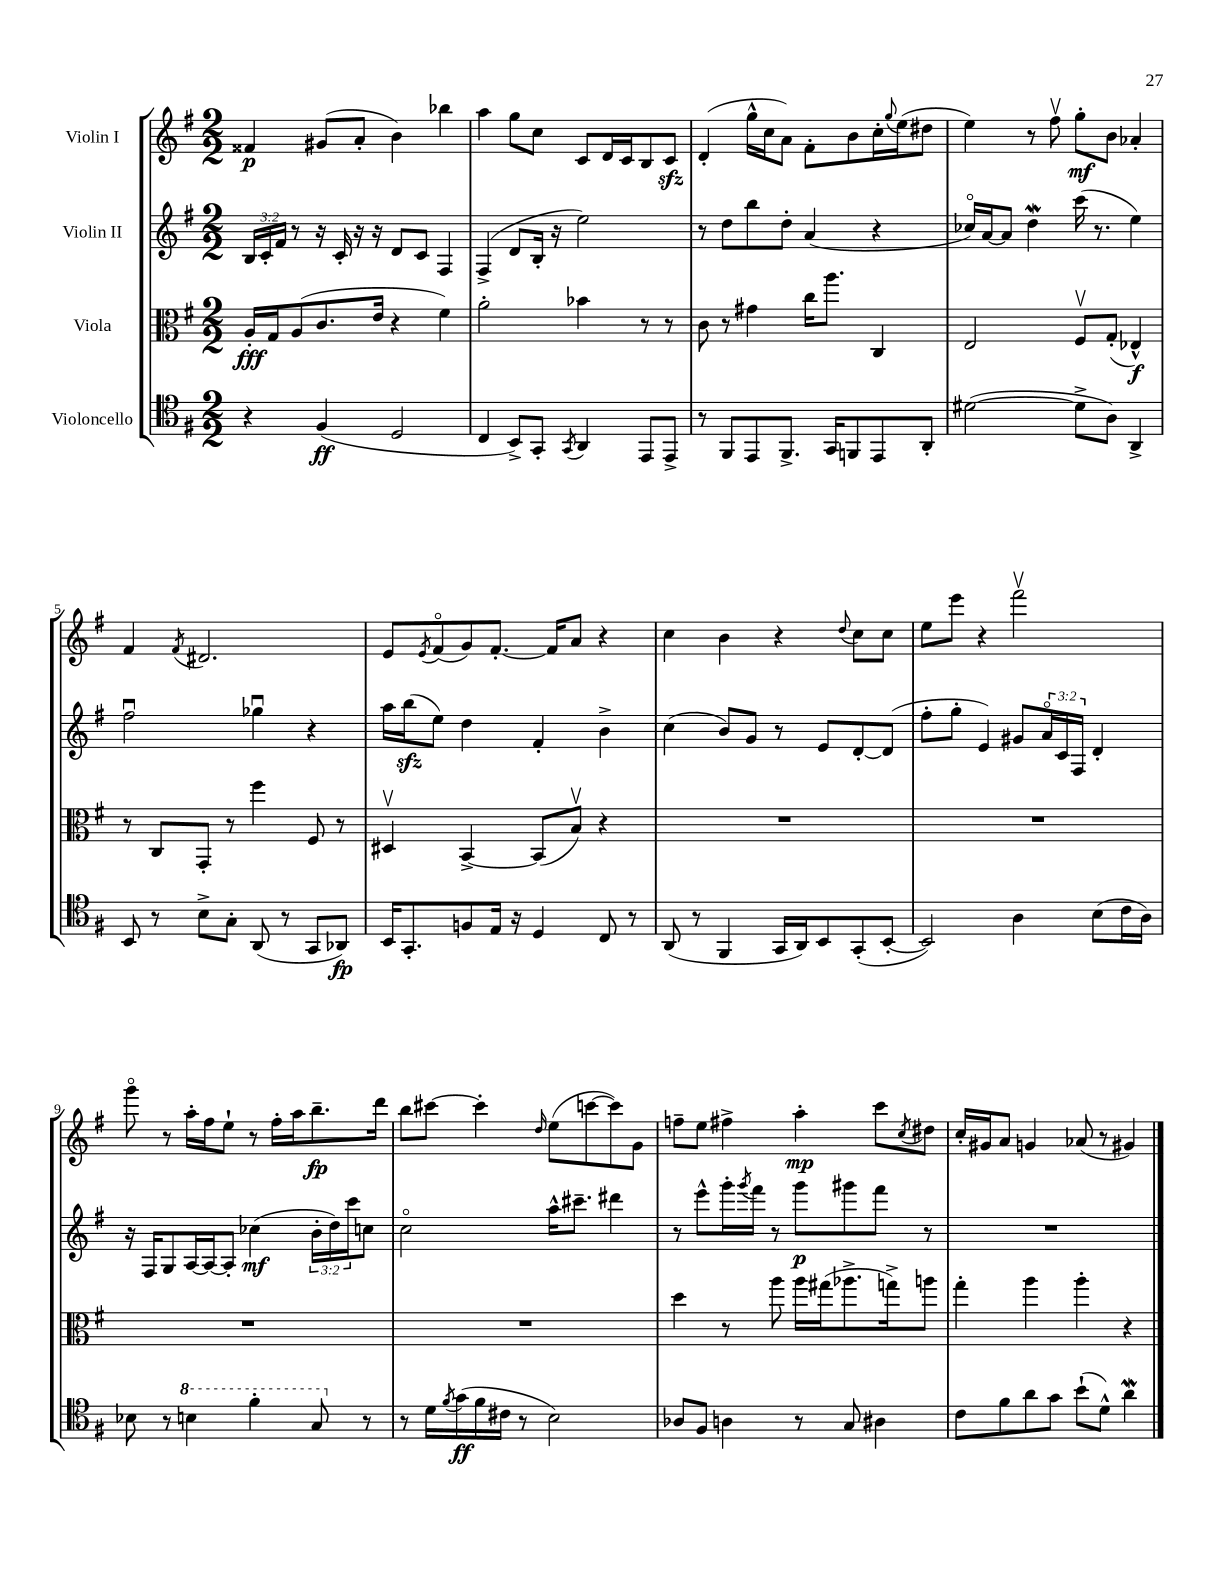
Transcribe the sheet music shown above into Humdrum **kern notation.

**kern	**kern	**kern	**kern
*staff4	*staff3	*staff2	*staff1
*clefC4	*clefC3	*clefG2	*clefG2
*k[f#]	*k[f#]	*k[f#]	*k[f#]
*M2/2	*M2/2	*M2/2	*M2/2
4r	16A'	24B	4f##
.	.	24c'	.
.	16G	.	.
.	.	24f#	.
.	(8A	8r	.
(4F#	8.c	16r	(8g#
.	.	16c'	.
.	.	16r	8a'
.	16e	16r	.
2D	4r	8d	4b)
.	.	8c	.
.	4f#)	4F#	4bb-
=	=	=	=
4C	2a'	(4F#^	4aa
8BB^)	.	8d	8gg
8GG'	.	16B'	8cc
.	.	16r	.
8qGG	.	.	.
4AA	4b-	2ee)	8c
.	.	.	16d
.	.	.	16c
8EE	8r	.	8B
8EE^	8r	.	8c
=	=	=	=
8r	8c	8r	(4d'
8FF#	8r	8dd	.
8EE	4g#	8bb	16gg^^
.	.	.	16cc
8.FF#^	.	8dd'	8a)
.	16cc	(4a	8f#'
16GG	8.aa	.	.
8FF	.	.	8b
8EE	4C	4r	16cc'
.	.	.	8qqgg
.	.	.	(16ee
8AA'	.	.	8dd#
=	=	=	=
([2d#	2E	16cc-o)	4ee)
.	.	[16a	.
.	.	8a]	.
.	.	4dd	8r
.	.	.	8ff#v
8d#^]	8F#v	(16ccc	8gg'
.	.	8.r	.
8A)	(8G'	.	8b
4AA^	4E-^^)	4ee)	4a-'
=	=	=	=
8BB	8r	2ff#u	4f#
8r	8C	.	.
.	.	.	8qf#
8B^	8GG'	.	2.d#
8G'	8r	.	.
(8AA	4ff#	4gg-u	.
8r	.	.	.
8GG	8F#	4r	.
8AA-)	8r	.	.
=	=	=	=
16BB	4D#v	16aa	8e
8.GG'	.	(16bb	.
.	.	.	8qe
.	.	8ee)	(8f#o
8F	[4BB^	4dd	8g)
16E	.	.	[8.f#'
16r	.	.	.
4D	(8BB]	4f#'	.
.	.	.	16f#]
.	8Bv)	.	8a
8C	4r	4b^	4r
8r	.	.	.
=	=	=	=
(8AA	1r	(4cc	4cc
8r	.	.	.
4FF#	.	8b)	4b
.	.	8g	.
16GG	.	8r	4r
16AA)	.	.	.
8BB	.	8e	.
.	.	.	8qqdd
(8GG'	.	[8d'	8cc
[8BB'	.	(8d]	8cc
=	=	=	=
2BB])	1r	8ff#'	8ee
.	.	8gg'	8eee
.	.	4e)	4r
4A	.	8g#	2fff#v
.	.	24ao	.
.	.	24c	.
.	.	24F#	.
(8B	.	4d'	.
16c	.	.	.
16A)	.	.	.
=	=	=	=
8B-	1r	16r	8gggo
.	.	16F#	.
8r	.	8G	8r
4b	.	[16A	16aa'
.	.	16A_	16ff#
.	.	8A']	8ee`
4ff#'	.	(4cc-	8r
.	.	.	16ff#'
.	.	.	16aa
8g	.	24b'	8.bb~
.	.	24dd)	.
.	.	24ccc	.
8r	.	8cc	.
.	.	.	16ddd
=	=	=	=
8r	1r	2cco	8bb
16d	.	.	[8ccc#
8qf#	.	.	.
(16g	.	.	.
16f#	.	.	4ccc#']
16c#	.	.	.
8r	.	.	.
.	.	.	16qqdd
2B)	.	16aa^^	(8ee
.	.	8.ccc#~	.
.	.	.	[8ccc
.	.	4ddd#	8ccc])
.	.	.	8g
=	=	=	=
8A-	4dd	8r	8ff~
8F#	.	8eee^^	8ee
4A	8r	16ggg'	4ff#^
.	.	8qggg	.
.	.	16fff#	.
.	8aa	8r	.
8r	16aa	8ggg	4aa'
.	(16gg#	.	.
8G	8.aa-^	8ggg#	.
4A#	.	8fff#	8ccc
.	16gg^)	.	.
.	.	.	8qcc
.	8aa	8r	8dd#
=	=	=	=
8c	4gg'	1r	16cc'
.	.	.	16g#
8f#	.	.	8a
8a	4aa	.	4g
8g	.	.	.
(8b`	4aa'	.	(8a-
8d^^)	.	.	8r
4a	4r	.	4g#)
==	==	==	==
*-	*-	*-	*-
